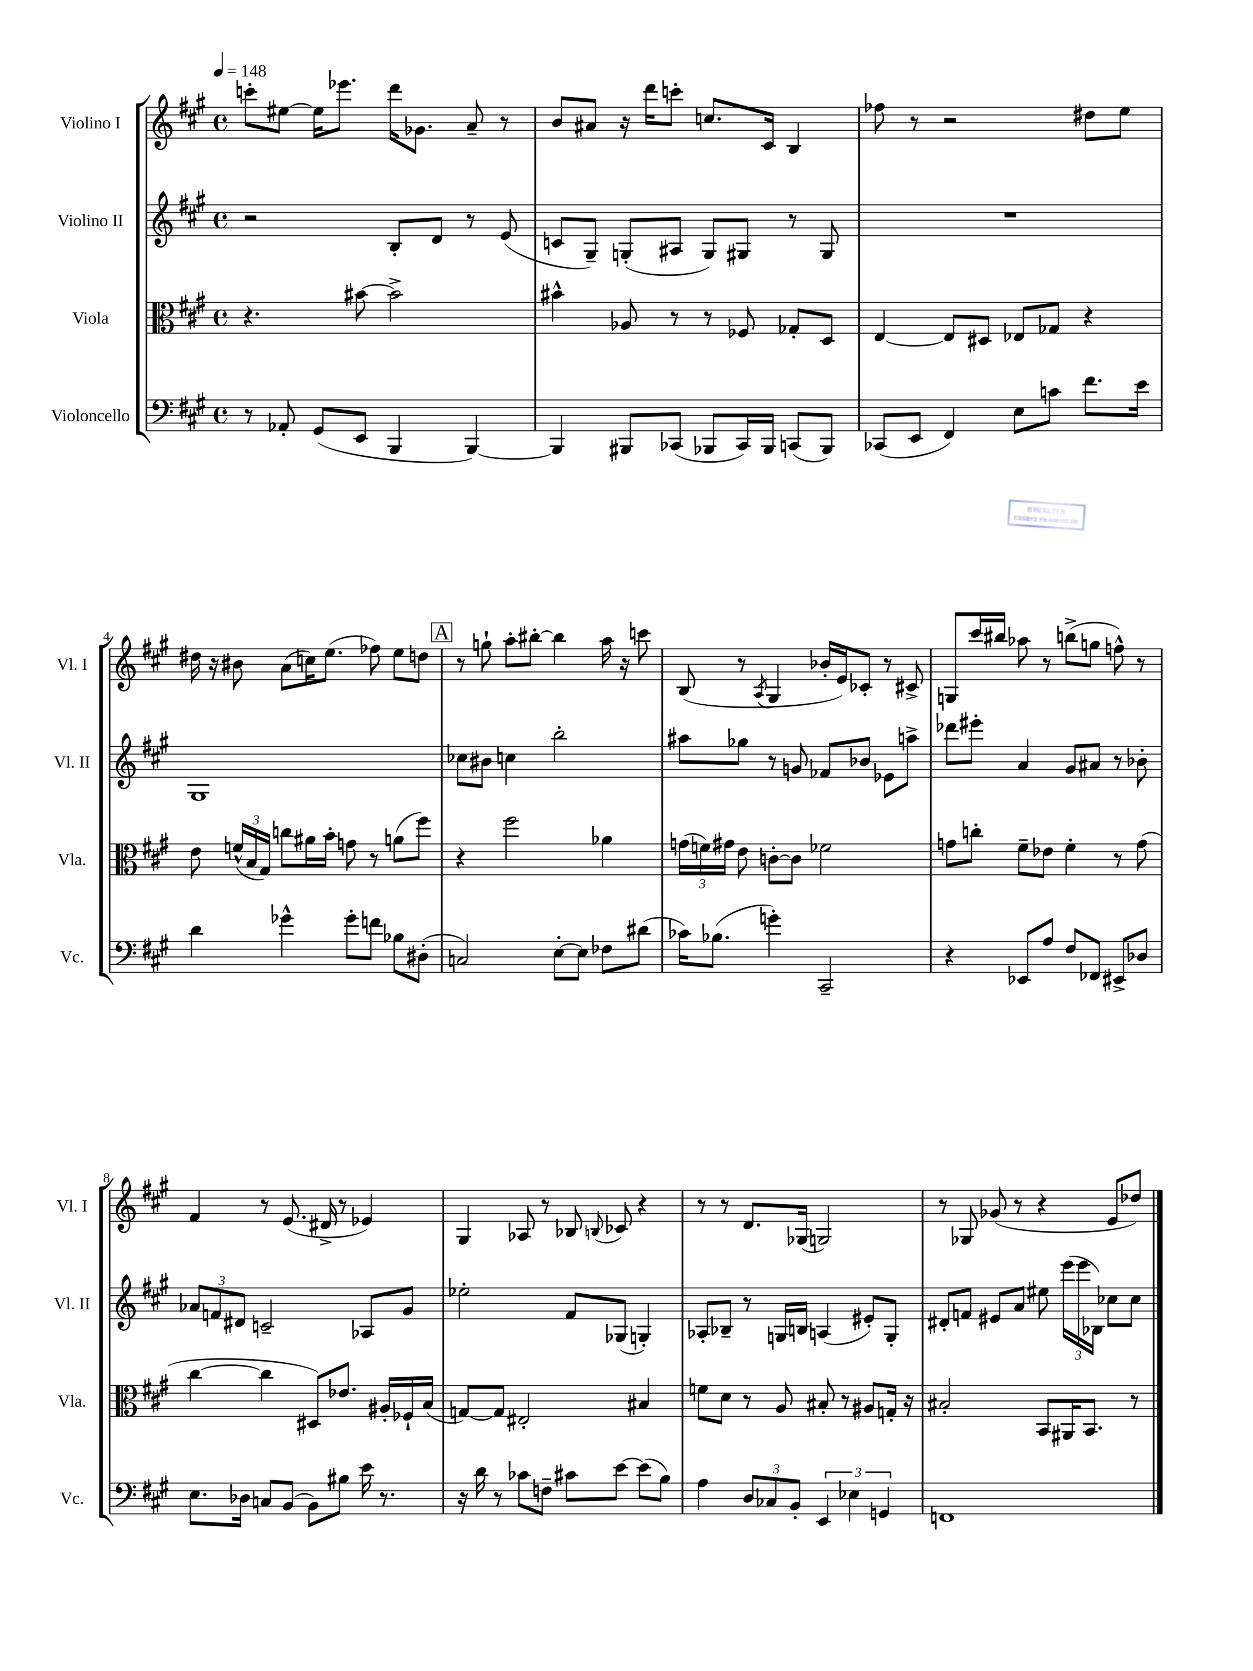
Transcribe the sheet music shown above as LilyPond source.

<<
\new StaffGroup <<
\new Staff = "s0" \with { instrumentName = "Violino I" shortInstrumentName = "Vl. I" } {
    \clef treble \key a \major \defaultTimeSignature \time 4/4 \tempo 4 = 148
    \autoBeamOff c'''8[-. eis''8]~ eis''16[ ees'''8.] d'''16[ ges'8.] a'8-- r8 |
    b'8[ ais'8] r16 d'''16[ c'''8]-. c''8.[ cis'16] b4 |
    fes''8 r8 r2 dis''8[ e''8] |
    dis''16 r16 bis'8 a'8[( c''16) e''8.]( fes''8) e''8[ d''8] |
    \mark \markup { \box "A" } r8 g''8-! a''8[-. bis''8]~-. bis''4 a''16 r16 c'''8 |
    b8( r8 \acciaccatura { a8 } gis4 bes'16[-. e'16) ces'8]-. r8 cis'8-> |
    g8[ cis'''16 bis''16] aes''8 r8 b''8[->( g''8] f''8-^) r8 |
    fis'4 r8 e'8.( dis'16-> r8 ees'4) |
    gis4 aes8 r8 bes8 \appoggiatura { b8 } ces'8 r4 |
    r8 r8 d'8.[ ges16]( g2) |
    r8 ges8 ges'8( r8 r4 e'8[ des''8]) \bar "|." |
}
\new Staff = "s1" \with { instrumentName = "Violino II" shortInstrumentName = "Vl. II" } {
    \clef treble \key a \major \defaultTimeSignature \time 4/4
    \autoBeamOff r2 b8[-. d'8] r8 e'8( |
    c'8[ gis8]--) g8[-.( ais8] g8[) gis8] r8 gis8 |
    R1 |
    gis1 |
    \mark \markup { \box "A" } ces''8[ bis'8] c''4 b''2-. |
    ais''8[ ges''8] r8 g'8 fes'8[ bes'8] ees'8[ a''8]-> |
    des'''8[ eis'''8]-. a'4 gis'8[ ais'8] r8 bes'8-. |
    \tuplet 3/2 { aes'8[ f'8 dis'8] } c'2-- aes8[ gis'8] |
    ees''2-. fis'8[ ges8]( g4-.) |
    aes8[-. bes8]-- r8 g16[ b16] a4( eis'8[-.) g8]-. |
    dis'8[-. f'8] eis'8[ a'8] eis''8 \tuplet 3/2 { e'''16[( e'''16 bes16]) } ces''8[ ces''8] \bar "|." |
}
\new Staff = "s2" \with { instrumentName = "Viola" shortInstrumentName = "Vla." } {
    \clef alto \key a \major \defaultTimeSignature \time 4/4
    \autoBeamOff r4. bis'8~ bis'2-> |
    bis'4-^ aes8 r8 r8 fes8 ges8[-. d8] |
    e4~ e8[ dis8] ees8[ ges8] r4 |
    e'8 \tuplet 3/2 { f'16[-^( b16 gis16]) } c''8[ ais'16 b'16]-. g'8 r8 a'8[( fis''8]) |
    \mark \markup { \box "A" } r4 fis''2 aes'4 |
    \tuplet 3/2 { g'16[( f'16) gis'16] } e'8 c'8[~-. c'8] fes'2 |
    g'8[ c''8]-. fis'8[-- ees'8] fis'4-. r8 g'8( |
    cis''4~ cis''4 dis8[) ees'8.] ais16[-. fes16-! b16]( |
    g8[~) g8] eis2-. bis4 |
    f'8[ d'8] r8 a8 bis8-. r8 ais8[ g16]-. r16 |
    bis2-. b,8[ ais,16 b,8.] r8 \bar "|." |
}
\new Staff = "s3" \with { instrumentName = "Violoncello" shortInstrumentName = "Vc." } {
    \clef bass \key a \major \defaultTimeSignature \time 4/4
    \autoBeamOff r8 aes,8-. gis,8[( e,8] b,,4 b,,4~) |
    b,,4 bis,,8[ ces,8]( bes,,8[ ces,16) bes,,16] c,8[( bes,,8]) |
    ces,8[( e,8] fis,4) e8[ c'8] fis'8.[ e'16] |
    d'4 ges'4-^ ges'8[-. f'8] bes8[ dis8]-.( |
    \mark \markup { \box "A" } c2) e8[~-. e8] fes8[ dis'8]( |
    ces'16[) bes8.]( g'4-.) cis,2-- |
    r4 ees,8[ a8] fis8[ fes,8] eis,8[-> des8] |
    e8.[ des16] c8[ b,8]( b,8[) bis8] e'16 r8. |
    r16 d'16 r8 ces'8[ f8]-- cis'8[ e'8]~ e'8[( b8]) |
    a4 \tuplet 3/2 { d8[ ces8 b,8]-. } \tuplet 3/2 { e,4 ees4 g,4 } |
    f,1 \bar "|." |
}
>>
>>
